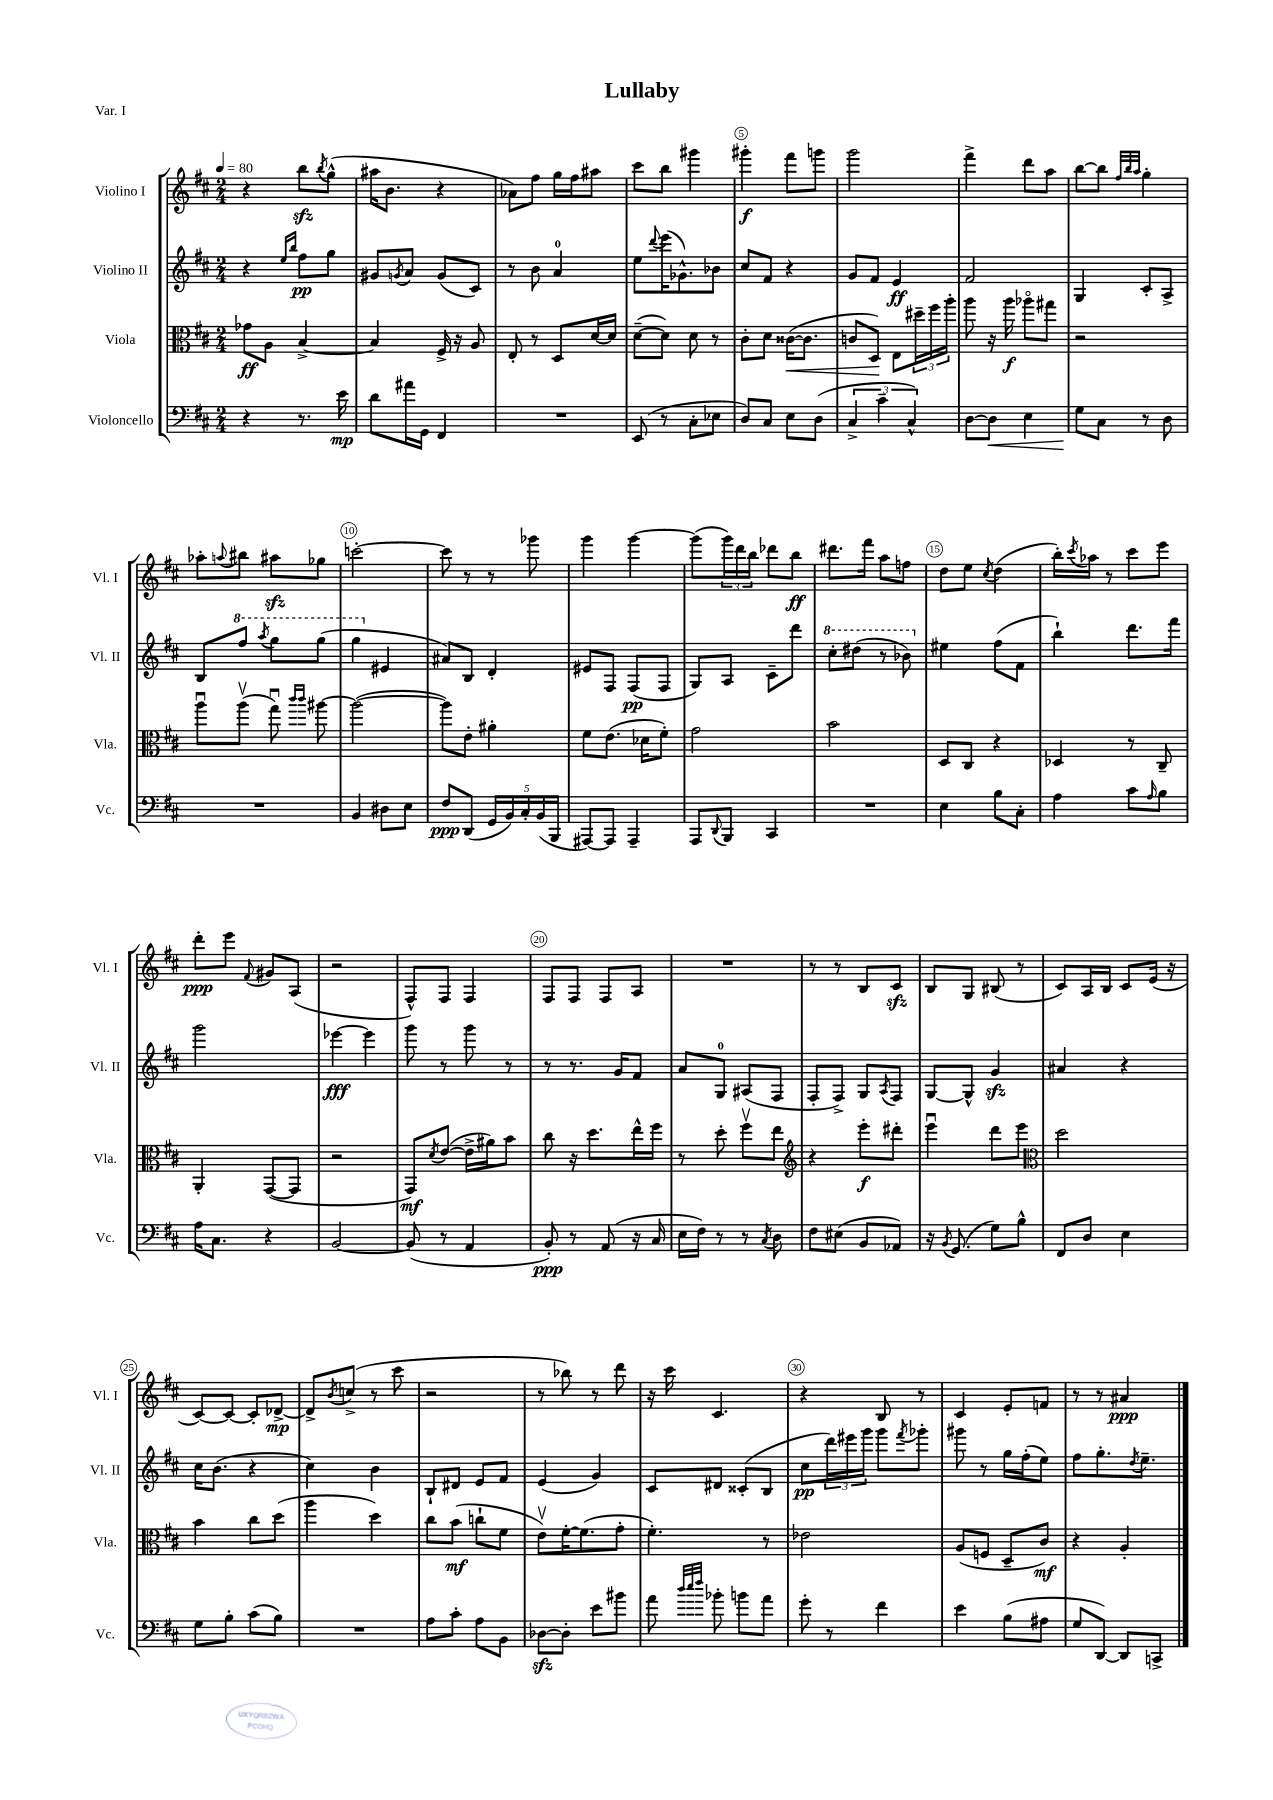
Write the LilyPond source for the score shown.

\header { title = "Lullaby" piece = "Var. I" }
<<
\new StaffGroup <<
\new Staff = "s0" \with { instrumentName = "Violino I" shortInstrumentName = "Vl. I" } {
    \clef treble \key d \major \numericTimeSignature \time 2/4 \tempo 4 = 80
    r4 b''8\sfz \acciaccatura { b''8 } g''8-^( |
    ais''16 b'8. r4 |
    aes'8) fis''8 g''16 fis''16 ais''8 |
    cis'''8 b''8 gis'''4 |
    gis'''4-.\f fis'''8 g'''8 |
    g'''2 |
    fis'''4-> d'''8 a''8 |
    b''8~ b''8 \grace { fis''32 b''32 a''32 } g''4-. |
    aes''8-. \appoggiatura { a''8 } bis''8 ais''8\sfz ges''8 |
    c'''2~-. |
    c'''8 r8 r8 ges'''8 |
    g'''4 g'''4~ |
    g'''8( \tuplet 3/2 { g'''16) d'''16 b''16 } des'''8 b''8\ff |
    dis'''8. fis'''16 a''8 f''8 |
    d''8 e''8 \acciaccatura { cis''8 } d''4( |
    b''16-.) \acciaccatura { cis'''8 } aes''16 r8 cis'''8 e'''8 |
    d'''8-.\ppp e'''8 \appoggiatura { fis'8 } gis'8 a8( |
    r2 |
    fis8-^) fis8 fis4 |
    fis8 fis8 fis8 a8 |
    R2 |
    r8 r8 b8 cis'8\sfz |
    b8 g8 bis8( r8 |
    cis'8) a16 b16 cis'8 e'16( r16 |
    cis'8~) cis'8~ cis'8-. des'8~->\mp |
    des'8-> \acciaccatura { b'8 } c''8->( r8 cis'''8 |
    r2 |
    r8 bes''8) r8 d'''8 |
    r16 cis'''16 cis'4. |
    r4 b8 r8 |
    cis'4 e'8-. f'8 |
    r8 r8 ais'4\ppp \bar "|." |
}
\new Staff = "s1" \with { instrumentName = "Violino II" shortInstrumentName = "Vl. II" } {
    \clef treble \key d \major \numericTimeSignature \time 2/4
    r4 \grace { e''16 b''16 } fis''8\pp g''8 |
    gis'8 \acciaccatura { g'8 } a'8 g'8( cis'8) |
    r8 b'8 a'4-0 |
    e''8 \appoggiatura { d'''8 } e'''16( ges'8.-^) bes'8 |
    cis''8 fis'8 r4 |
    g'8 fis'8 e'4\ff |
    fis'2 |
    g4 cis'8-. a8-> |
    b8 \ottava #1 fis'''8 \acciaccatura { a'''8 } g'''8 g'''8( |
    g'''4 \ottava #0 eis'4 |
    ais'8) b8 d'4-. |
    eis'8 fis8 fis8\pp( fis8 |
    g8) a8 cis'8-- d'''8 |
    \ottava #1 cis'''8-. dis'''8( r8 bes''8) \ottava #0 |
    eis''4 fis''8( fis'8 |
    b''4-!) d'''8. fis'''16 |
    g'''2 |
    ees'''4~\fff ees'''4 |
    g'''8 r8 g'''8 r8 |
    r8 r8. g'16 fis'8 |
    a'8 g8-0 ais8( fis8 |
    fis8-. fis8->) g8 \acciaccatura { a8 } fis8 |
    g8~ g8-^ g'4\sfz |
    ais'4 r4 |
    cis''16 b'8.( r4 |
    cis''4) b'4 |
    b8-! dis'8 e'8 fis'8 |
    e'4( g'4) |
    cis'8 dis'8 cisis'8-.( b8 |
    cis''8\pp \tuplet 3/2 { d'''16) eis'''16 g'''16 } g'''8 \acciaccatura { fis'''8 } ges'''8-. |
    gis'''8 r8 g''16 fis''16-.( e''8) |
    fis''8 g''8.-. \acciaccatura { d''8 } e''8.-- \bar "|." |
}
\new Staff = "s2" \with { instrumentName = "Viola" shortInstrumentName = "Vla." } {
    \clef alto \key d \major \numericTimeSignature \time 2/4
    ges'8\ff a8 b4~-> |
    b4 fis16-> r16 a8 |
    e8-. r8 d8 d'16~ d'16 |
    d'8~--( d'8) d'8 r8 |
    cis'8-. d'8 cisis'16~\<( cisis'8. |
    c'8 d8\!) e8 \tuplet 3/2 { dis''16-- fis''16 a''16-. } |
    a''8 r16 a''16\f aes''8\flageolet gis''8 |
    r2 |
    a''8\downbow a''8\upbow( g''8\downbow) \grace { cis'''16 cis'''16 } ais''8~ |
    ais''2~( |
    ais''8) e'8-. ais'4-. |
    fis'8 e'8.( des'16 fis'8-.) |
    g'2 |
    b'2 |
    d8 cis8 r4 |
    des4 r8 cis8-- |
    a,4-. g,8~( g,8 |
    r2 |
    g,8\mf) \acciaccatura { d'8 } e'8~( e'16-> ais'16) b'8 |
    cis''8 r16 d''8. e''16-^ fis''16 |
    r8 d''8-. fis''8\upbow e''8 |
    \clef treble r4 e'''8-.\f dis'''8-. |
    e'''4\downbow d'''8 e'''8 |
    \clef alto d''2 |
    b'4 cis''8 d''8( |
    a''4 d''4) |
    cis''8 b'8\mf( c''8-! fis'8 |
    e'8\upbow) fis'16~-. fis'8.( g'8-. |
    fis'4.-.) r8 |
    ees'2 |
    a8( f8 d8-- cis'8\mf) |
    r4 a4-. \bar "|." |
}
\new Staff = "s3" \with { instrumentName = "Violoncello" shortInstrumentName = "Vc." } {
    \clef bass \key d \major \numericTimeSignature \time 2/4
    r4 r8. e'16\mp |
    d'8 ais'16 g,16 fis,4 |
    R2 |
    e,8( r8 cis8-. ees8 |
    d8) cis8 e8 d8( |
    \tuplet 3/2 { cis4-> cis'4-- cis4-^) } |
    d8~ d8\< e4 |
    g8\! cis8 r8 d8 |
    R2 |
    b,4 dis8 e8 |
    fis8\ppp d,8( \tuplet 5/4 { g,16 b,16) cis16-. b,16( b,,16 } |
    ais,,8~) ais,,8 ais,,4-- |
    a,,8 \appoggiatura { d,8 } b,,8 cis,4 |
    R2 |
    e4 b8 cis8-. |
    a4 cis'8 \grace { a16 } b8 |
    a16 cis8. r4 |
    b,2~ |
    b,8( r8 a,4 |
    b,8-.\ppp) r8 a,8( r16 cis16 |
    e16 fis16) r8 r8 \acciaccatura { cis8 } d8 |
    fis8 eis8( b,8 aes,8) |
    r16 \acciaccatura { b,8 } g,8.( g8) b8-^ |
    fis,8 d8 e4 |
    g8 b8-. cis'8( b8) |
    R2 |
    a8 cis'8-. a8 b,8 |
    des8~\sfz des8-. e'8 bis'8 |
    a'8 \grace { d''32 e''32 fis''32 } bes'8-. b'8 a'8 |
    g'8-. r8 fis'4 |
    e'4 b8( ais8 |
    g8 d,8~) d,8 c,8-> \bar "|." |
}
>>
>>
\layout { \context { \Score \override BarNumber.break-visibility = ##(#f #t #t) barNumberVisibility = #(every-nth-bar-number-visible 5) \override BarNumber.stencil = #(make-stencil-circler 0.1 0.3 ly:text-interface::print) } }
